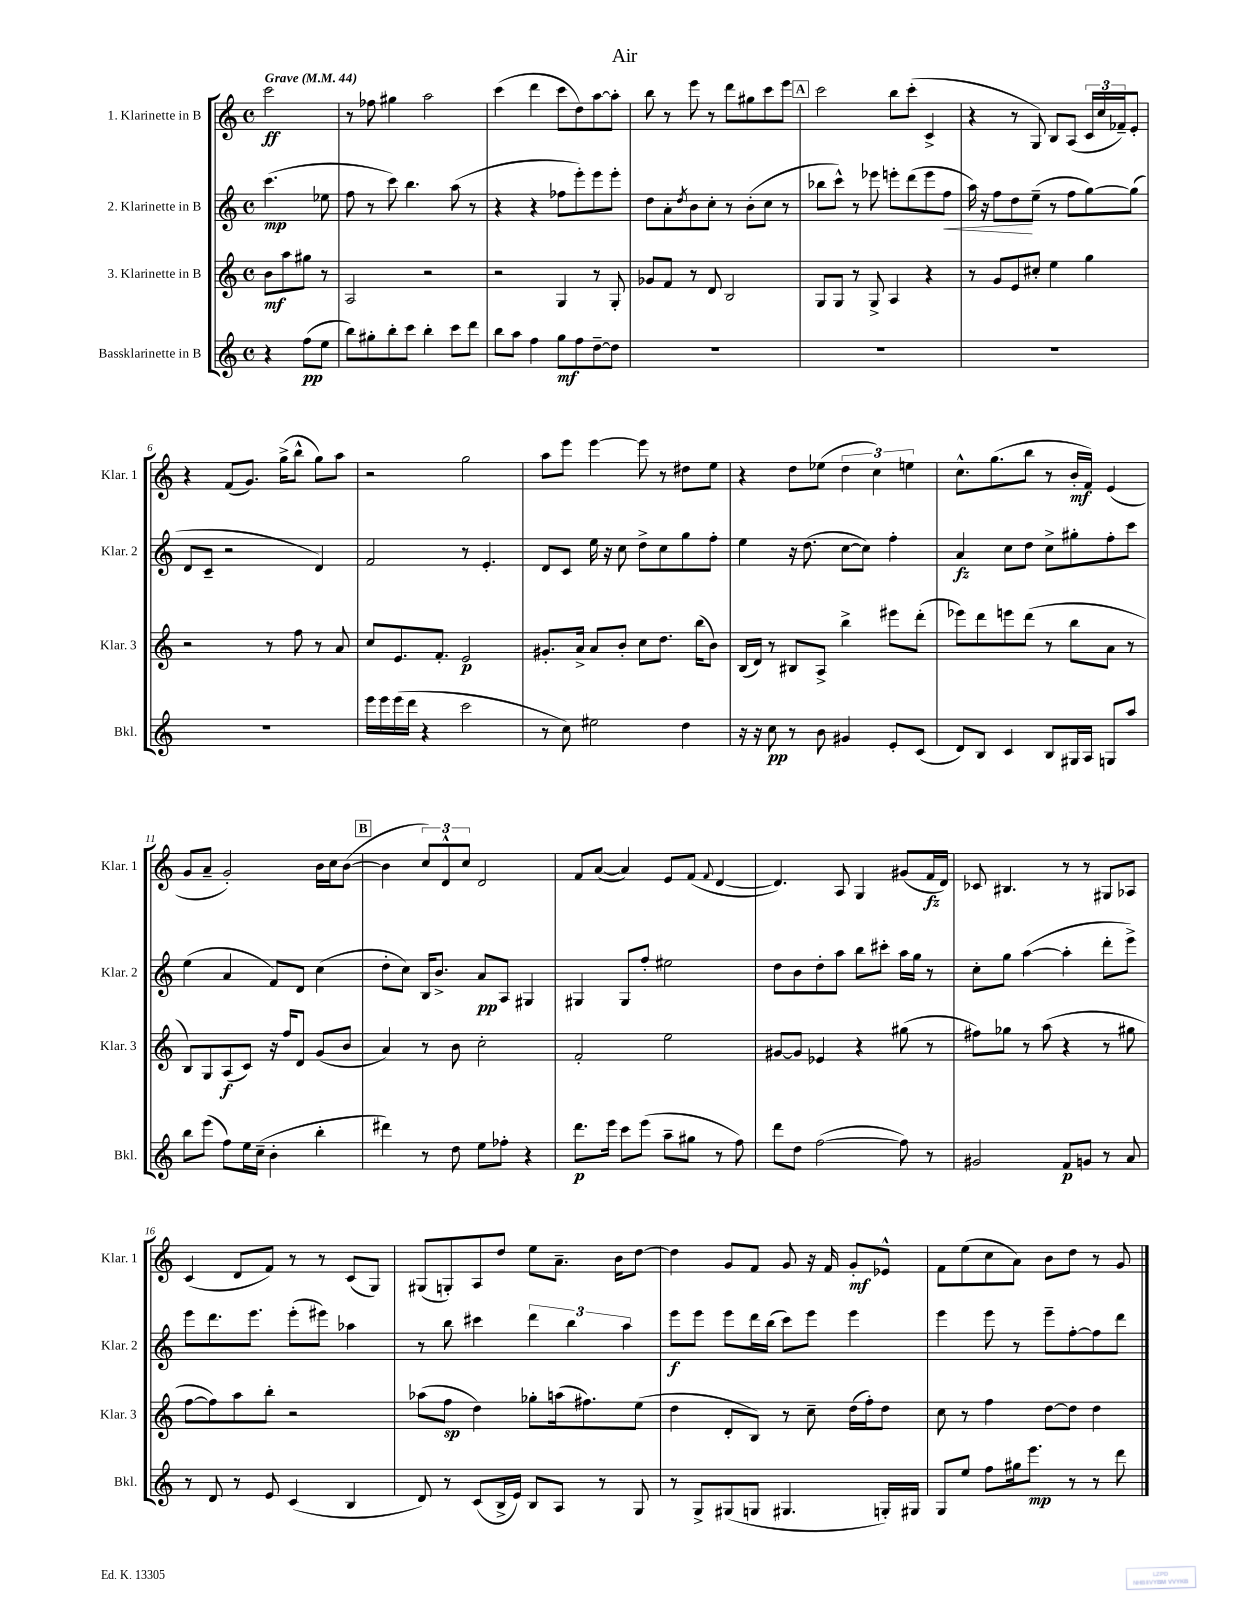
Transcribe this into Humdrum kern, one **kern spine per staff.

**kern	**dynam	**kern	**dynam	**kern	**dynam	**kern	**dynam
*part4	*part4	*part3	*part3	*part2	*part2	*part1	*part1
*staff4	*staff4	*staff3	*staff3	*staff2	*staff2	*staff1	*staff1
*I"Bassklarinette in B	*	*I"3. Klarinette in B	*	*I"2. Klarinette in B	*	*I"1. Klarinette in B	*
*I'Bkl.	*	*I'Klar. 3	*	*I'Klar. 2	*	*I'Klar. 1	*
*clefG2	*	*clefG2	*	*clefG2	*	*clefG2	*
*k[]	*	*k[]	*	*k[]	*	*k[]	*
*M4/4	*	*M4/4	*	*M4/4	*	*M4/4	*
*met(c)	*	*met(c)	*	*met(c)	*	*met(c)	*
*MM44	*	*MM44	*	*MM44	*	*MM44	*
=	=	=	=	=	=	=	=
!	!	!	!	!	!	!LO:TX:a:B:t=Grave	!
4r	.	8b\L	mf	(4.ccc\	mp	2ccc\	ff
.	.	8aa\	.	.	.	.	.
(8ff\L	pp	8gg#X\J	.	.	.	.	.
8ee\J	.	8r	.	8ee-X\	.	.	.
=1	=1	=1	=1	=1	=1	=1	=1
8bb\L)	.	2A/	.	8ff\	.	8r	.
8gg#X'\	.	.	.	8r	.	8ff-X\	.
8bb'\	.	.	.	8ccc\)	.	4gg#X\	.
8ccc\J	.	.	.	4.bb\	.	.	.
4bb'\	.	2r	.	.	.	2aa\	.
8ccc\L	.	.	.	(8aa\	.	.	.
8ddd\J	.	.	.	8r	.	.	.
=2	=2	=2	=2	=2	=2	=2	=2
8bb\L	.	2r	.	4r	.	(4ccc\	.
8aa\J	.	.	.	.	.	.	.
4ff\	.	.	.	4r	.	4ddd\	.
8gg\L	mf	4G/	.	8ff-X\L	.	8ccc\L	.
8ff\	.	.	.	8eee'\)	.	8dd\)	.
[8dd~\	.	8r	.	8eee\	.	[8aa\	.
8dd\J]	.	8G'/	.	8eee'\J	.	8aa'\J]	.
=3	=3	=3	=3	=3	=3	=3	=3
1r	.	8g-X/L	.	8dd\L	.	8bb\	.
.	.	8f/J	.	8a'\	.	8r	.
.	.	.	.	8qdd/	.	.	.
.	.	8r	.	8b\	.	8eee\	.
.	.	8d/	.	8cc'\J	.	8r	.
.	.	2B/	.	8r	.	8ddd\L	.
.	.	.	.	(8b'\L	.	8gg#X\	.
.	.	.	.	8cc\J	.	8ccc\	.
.	.	.	.	8r	.	8eee\J	.
!!LO:REH:place=s1:t=A
=4	=4	=4	=4	=4	=4	=4	=4
1r	.	8G/L	.	8bb-X\L	.	2ccc\	.
.	.	8G/J	.	8ccc^^\J)	.	.	.
.	.	8r	.	8r	.	.	.
.	.	8G^/	.	8eee-X\	.	.	.
.	.	4A/	.	8eeen'\L	.	8bb\L	.
.	.	.	.	(8ddd\	.	(8ccc'\J	.
.	.	4r	.	8eee\	.	4c^/	.
!	!	!	!	!	!LO:HP:b	!	!
.	.	.	.	8ff\J	<	.	.
=5	=5	=5	=5	=5	=5	=5	=5
1r	.	8r	.	16aa\)	.	4r	.
.	.	.	.	16r	.	.	.
.	.	8g/L	.	8ff\L	.	.	.
.	.	8e/	.	8dd\	.	8r	.
.	.	8cc#X'/J	.	(8ee~\J	[	8G/)	.
.	.	4ee\	.	8r	.	8B/L	.
.	.	.	.	8ff\L	.	(8A/J	.
.	.	4gg\	.	[8gg\)	.	24c/LL	.
.	.	.	.	.	.	24cc/	.
.	.	.	.	.	.	24f-X~/J)	.
.	.	.	.	(8gg\J]	.	8e'/J	.
!!LO:LB:g=z
=6	=6	=6	=6	=6	=6	=6	=6
1r	.	2r	.	8d/L	.	4r	.
.	.	.	.	8c~/J	.	.	.
.	.	.	.	2r	.	(8f/L	.
.	.	.	.	.	.	8.g/J)	.
.	.	8r	.	.	.	.	.
.	.	.	.	.	.	(16gg^\KL	.
.	.	8ff\	.	.	.	8bb^^\J	.
.	.	8r	.	4d/)	.	8gg\L)	.
.	.	8a/	.	.	.	8aa\J	.
=7	=7	=7	=7	=7	=7	=7	=7
16eee\LL	.	8cc/L	.	2f/	.	2r	.
16eee\	.	.	.	.	.	.	.
(16eee\	.	8.e/	.	.	.	.	.
16ddd\JJ	.	.	.	.	.	.	.
4r	.	.	.	.	.	.	.
.	.	8.f'/J	.	.	.	.	.
2ccc\	.	2e/	p	8r	.	2gg\	.
.	.	.	.	4.e'/	.	.	.
=8	=8	=8	=8	=8	=8	=8	=8
8r	.	8.g#X'/L	.	8d/L	.	8aa\L	.
8cc\)	.	.	.	8c/J	.	8eee\J	.
.	.	16a^/Jk	.	.	.	.	.
2ee#X\	.	8a/L	.	16ee\	.	[4eee\	.
.	.	.	.	16r	.	.	.
.	.	8b'/J	.	8cc\	.	.	.
.	.	8cc\L	.	8dd^\L	.	8eee\]	.
.	.	8.dd\J	.	8cc\	.	8r	.
4dd\	.	.	.	8gg\	.	8dd#X\L	.
.	.	(16bb\KL	.	.	.	.	.
.	.	8b\J)	.	8ff'\J	.	8ee\J	.
=9	=9	=9	=9	=9	=9	=9	=9
16r	.	(16B/LL	.	4ee\	.	4r	.
16r	.	16d/JJ)	.	.	.	.	.
8cc\	pp	8r	.	.	.	.	.
8r	.	8B#X/L	.	16r	.	8dd\L	.
.	.	.	.	(8.dd\	.	.	.
8b\	.	8A^/J	.	.	.	(8ee-X\J	.
4g#X/	.	4bb^\	.	[8cc\L	.	6dd\	.
.	.	.	.	8cc\J])	.	.	.
.	.	.	.	.	.	6cc\)	.
8e'/L	.	8eee#X\L	.	4ff'\	.	.	.
.	.	.	.	.	.	6een\	.
(8c/J	.	(8ddd'\J	.	.	.	.	.
=10	=10	=10	=10	=10	=10	=10	=10
8d/L)	.	8eee-X\L)	.	4a/	fz	8.cc^^\L	.
8B/J	.	8ddd\	.	.	.	.	.
.	.	.	.	.	.	(8.gg\	.
4c/	.	8eeen\	.	8cc\L	.	.	.
.	.	(8ddd\J	.	8dd\J	.	8bb\J	.
8B/L	.	8r	.	8cc^\L	.	8r	.
16G#X/L	.	8bb\L	.	8gg#X'\	.	16b'/LL	mf
16A/JJ	.	.	.	.	.	16f/JJ)	.
8Gn/L	.	8a\J	.	8ff'\	.	(4e/	.
8aa/J	.	8r	.	8ccc\J	.	.	.
!!LO:LB:g=z
=11	=11	=11	=11	=11	=11	=11	=11
8bb\L	.	8B/L)	.	(4ee\	.	8g/L	.
(8eee\J	.	8G/	.	.	.	8a~/J	.
8ff\L)	.	(8A/	f	4a/	.	2g'/)	.
16ee\L	.	8c/J)	.	.	.	.	.
(16cc~\JJ	.	.	.	.	.	.	.
4b'\	.	16r	.	8f/L)	.	.	.
.	.	16ff/KL	.	.	.	.	.
.	.	8d/J	.	8d/J	.	.	.
4bb'\	.	(8g/L	.	(4cc\	.	16b\LL	.
.	.	.	.	.	.	16cc\J	.
.	.	8b/J	.	.	.	([8b\J	.
!!LO:REH:place=s1:t=B
=12	=12	=12	=12	=12	=12	=12	=12
4ddd#X\)	.	4a/)	.	8dd'\L	.	4b\]	.
.	.	.	.	8cc\J)	.	.	.
8r	.	8r	.	16B/KL	.	12cc/L)	.
.	.	.	.	8.b^/J	.	.	.
.	.	.	.	.	.	12d^^/	.
8dd\	.	8b\	.	.	.	.	.
.	.	.	.	.	.	12cc/J	.
8ee\L	.	2cc'\	.	8a/L	pp	2d/	.
8ff-X'\J	.	.	.	8A/J	.	.	.
4r	.	.	.	4G#X/	.	.	.
=13	=13	=13	=13	=13	=13	=13	=13
8.ddd\L	p	2f'/	.	4G#X/	.	8f/L	.
.	.	.	.	.	.	([8a/J	.
16eee\Jk	.	.	.	.	.	.	.
8ccc\L	.	.	.	8G#/L	.	4a/])	.
(8eee\J	.	.	.	8ff'/J	.	.	.
8aa~\L	.	2ee\	.	2ee#X\	.	8e/L	.
8gg#X\J	.	.	.	.	.	(8f/J	.
.	.	.	.	.	.	8qqf/	.
8r	.	.	.	.	.	[4d/	.
8ff\)	.	.	.	.	.	.	.
=14	=14	=14	=14	=14	=14	=14	=14
8ddd\L	.	[8g#X/L	.	8dd\L	.	4.d/])	.
8dd\J	.	8g#/J]	.	8b\	.	.	.
([2ff\	.	4e-X/	.	8dd'\	.	.	.
.	.	.	.	8aa\J	.	8A/	.
.	.	4r	.	8bb\L	.	4G/	.
.	.	.	.	8ccc#X'\J	.	.	.
8ff\])	.	(8gg#X\	.	16aa\LL	.	(8g#X/L	.
.	.	.	.	16gg\JJ	.	.	.
8r	.	8r	.	8r	.	16f/L	fz
.	.	.	.	.	.	16d/JJ)	.
=15	=15	=15	=15	=15	=15	=15	=15
2g#X/	.	8ff#X\L)	.	8cc'\L	.	8c-X/	.
.	.	8gg-X\J	.	8gg\J	.	4.B#X/	.
.	.	8r	.	([4aa\	.	.	.
.	.	(8aa\	.	.	.	.	.
8f/L	p	4r	.	4aa'\]	.	8r	.
8gn/J	.	.	.	.	.	8r	.
8r	.	8r	.	8ddd'\L	.	8G#X/L	.
8a/	.	8gg#X\	.	8eee^\J)	.	8A-X/J	.
!!LO:LB:g=z
=16	=16	=16	=16	=16	=16	=16	=16
8r	.	[8ff\L	.	8eee\L	.	(4c/	.
8d/	.	8ff\])	.	8.ddd\	.	.	.
8r	.	8aa\	.	.	.	8d/L	.
.	.	.	.	8.eee\J	.	.	.
8e/	.	8bb'\J	.	.	.	8f/J)	.
(4c/	.	2r	.	(8eee'\L	.	8r	.
.	.	.	.	8eee#X\J)	.	8r	.
4B/	.	.	.	4aa-X\	.	(8c/L	.
.	.	.	.	.	.	8G/J)	.
=17	=17	=17	=17	=17	=17	=17	=17
8d/)	.	(8aa-X\L	.	8r	.	(8G#X/L	.
8r	.	8ff\J	sp	8bb\	.	8Gn'/)	.
(8c/L	.	4dd\)	.	4ccc#X\	.	8A/	.
16B^/L	.	.	.	.	.	8dd/J	.
16e/JJ)	.	.	.	.	.	.	.
8B/L	.	8gg-X'\L	.	6ddd\	.	8ee\L	.
8A/J	.	(16aan\k	.	.	.	8.a~\J	.
.	.	.	.	6bb\	.	.	.
.	.	8.ff#X\)	.	.	.	.	.
8r	.	.	.	.	.	.	.
.	.	.	.	.	.	16b\KL	.
.	.	.	.	6aa\	.	.	.
8G/	.	(8ee\J	.	.	.	[8dd\J	.
=18	=18	=18	=18	=18	=18	=18	=18
8r	.	4dd\	.	8eee\L	f	4dd\]	.
8G^/L	.	.	.	8eee\J	.	.	.
(8G#X/	.	8d'/L	.	8eee\L	.	8g/L	.
8Gn/J	.	8B/J)	.	16ddd\L	.	8f/J	.
.	.	.	.	(16bb\JJ	.	.	.
4.G#X/	.	8r	.	8ccc\L)	.	8g/	.
.	.	8cc~\	.	8eee\J	.	16r	.
.	.	.	.	.	.	16f/	.
.	.	(16dd\LL	.	4eee\	.	8g'/L	mf
.	.	16ff'\J)	.	.	.	.	.
16Gn'/LL)	.	8dd\J	.	.	.	8e-X^^/J	.
16G#X/JJ	.	.	.	.	.	.	.
=19	=19	=19	=19	=19	=19	=19	=19
8G/L	.	8cc\	.	4eee\	.	8f\L	.
8ee/J	.	8r	.	.	.	(8ee\	.
8ff\L	.	4ff\	.	8eee\	.	8cc\	.
16gg#X\k	.	.	.	8r	.	8a\J)	.
8.eee\J	mp	.	.	.	.	.	.
.	.	[8dd\L	.	8eee~\L	.	8b\L	.
8r	.	8dd\J]	.	[8ff'\	.	8dd\J	.
8r	.	4dd\	.	8ff\]	.	8r	.
8ddd\	.	.	.	8ddd\J	.	8g/	.
==	==	==	==	==	==	==	==
*-	*-	*-	*-	*-	*-	*-	*-
